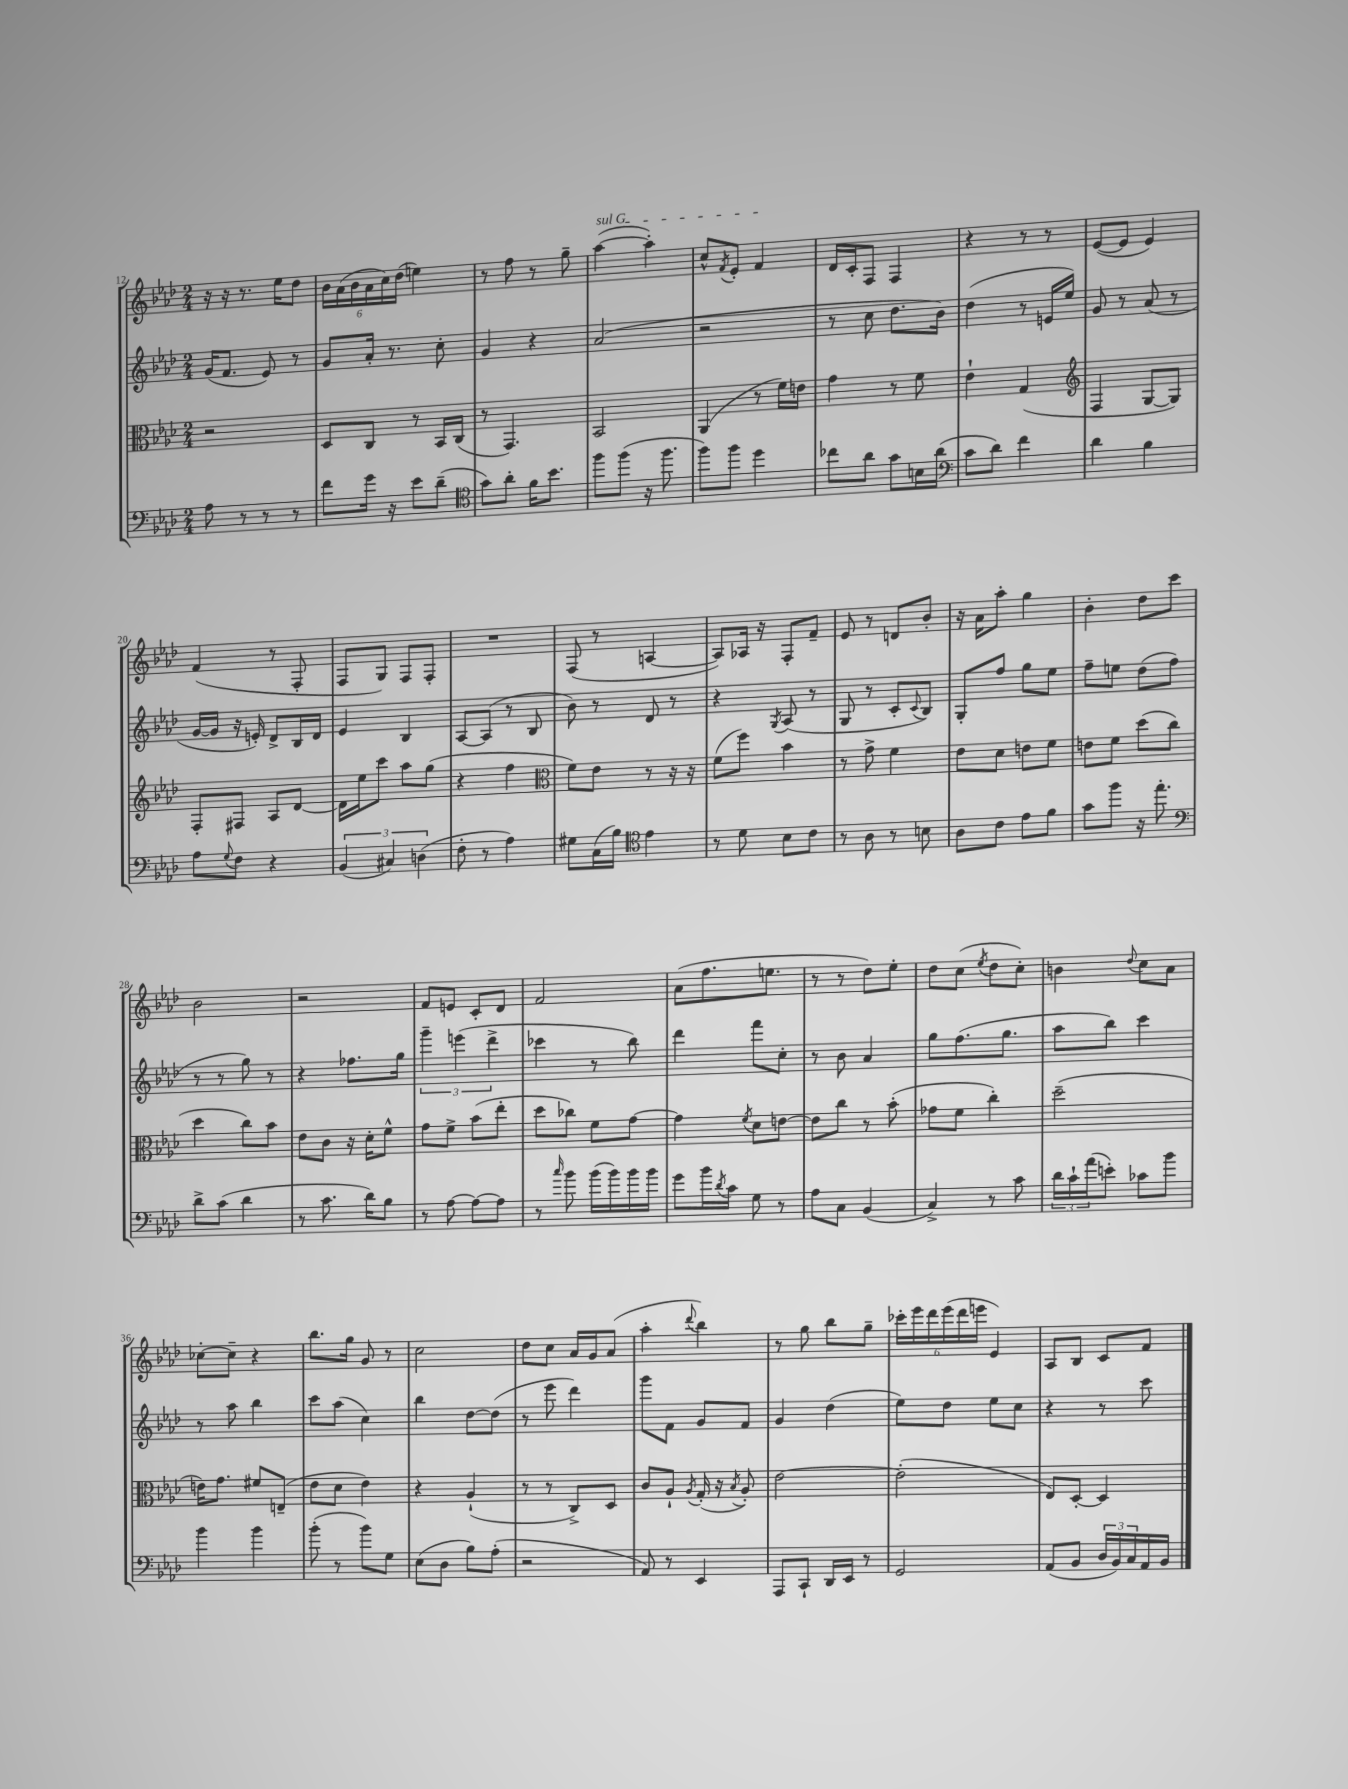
<<
\new StaffGroup <<
\new Staff = "s0" {
    \clef treble \key aes \major \numericTimeSignature \time 2/4
    r16 r16 r8. ees''16 des''8 |
    \tuplet 6/4 { bes'16 aes'16( bes'16 aes'16 c''16) des''16( } e''4) |
    r8 f''8 r8 g''8-- |
    \once \override TextSpanner.bound-details.left.text = \markup { \italic "sul G" } aes''4~\startTextSpan( aes''4-.) |
    c''8-^ \acciaccatura { f'8 } ees'8-. f'4\stopTextSpan |
    des'16 c'16-. f8 f4 |
    r4 r8 r8 |
    ees'8~( ees'8 ees'4) |
    f'4( r8 f8-. |
    f8 g8) f8 f8-. |
    R2 |
    f8( r8 a4~ |
    a8) aes16 r16 f8-. f'8-- |
    ees'8 r8 d'8 bes'8-. |
    r16 aes'16 aes''8-. g''4 |
    bes'4-. des''8 c'''8 |
    bes'2 |
    r2 |
    f'8 e'8 c'8-. des'8 |
    f'2 |
    aes'8( f''8. e''8. |
    r8 r8 des''8) ees''8-. |
    des''8 c''8( \acciaccatura { ees''8 } des''8 c''8-.) |
    b'4 \appoggiatura { des''8 } c''8 aes'8 |
    ces''8~-. ces''8-- r4 |
    bes''8. g''16 g'8 r8 |
    c''2 |
    des''8 c''8 aes'16 g'16 aes'8( |
    aes''4-. \appoggiatura { des'''8 } bes''4) |
    r8 g''8 bes''8 g''8-- |
    \tuplet 6/4 { ces'''16-. ees'''16 des'''16 ees'''16( des'''16 e'''16 } ees'4) |
    aes8 bes8 c'8 f'8 \bar "|." |
}
\new Staff = "s1" {
    \clef treble \key aes \major \numericTimeSignature \time 2/4
    g'16( f'8. ees'8) r8 |
    g'8 aes'16-. r8. c''8-. |
    g'4 r4 |
    aes'2( |
    r2 |
    r8 c''8 des''8. bes'16) |
    des''4( r8 e'16 ees''16) |
    g'8 r8 aes'8( r8 |
    g'16~ g'16 r16 e'16-.) des'8-> bes16 des'16 |
    ees'4 bes4 |
    aes8~ aes8( r8 bes8 |
    bes'8) r8 des'8 r8 |
    r4 \acciaccatura { g8 } aes8( r8 |
    g8 r8 c'8-. \appoggiatura { c'8 } bes8) |
    g8-. f''8 g''8 ees''8 |
    f''8-- e''8 des''8( f''8 |
    r8 r8 g''8) r8 |
    r4 fes''8. g''16 |
    \tuplet 3/2 { g'''4-- e'''4( des'''4-> } |
    ces'''4 r8 bes''8) |
    des'''4 f'''8 c''8-. |
    r8 bes'8 aes'4 |
    g''8 f''8.( g''8. |
    aes''8 bes''8) c'''4 |
    r8 aes''8 bes''4 |
    c'''8 aes''8( c''4) |
    bes''4 des''8~ des''8( |
    r8 ees'''8 des'''4) |
    g'''8 f'8 g'8 f'8 |
    g'4 des''4( |
    ees''8) des''8 ees''8 c''8 |
    r4 r8 c'''8 \bar "|." |
}
\new Staff = "s2" {
    \clef alto \key aes \major \numericTimeSignature \time 2/4
    r2 |
    des8 c8 r8 bes,16 c16( |
    r8 g,4.) |
    bes,2 |
    aes,4( r8 f'16) e'16 |
    g'4 r8 f'8 |
    ees'4-! g4( |
    \clef treble f4 g8~ g8) |
    f8-. fis8 aes8 des'8~ |
    des'16 ees''16 c'''8 aes''8 g''8( |
    r4 f''4 |
    \clef alto f'8) ees'8 r8 r16 r16 |
    f'8( f''8) bes'4 |
    r8 g'8-> f'4 |
    ees'8 des'8 e'8 f'8 |
    e'8 f'8 des''8( c''8 |
    des''4 c''8) bes'8 |
    ees'8 c'8 r16 des'16-. f'8-^ |
    g'8 f'8-> bes'8( ees''8-. |
    des''8 ces''8) f'8 g'8~ |
    g'4 \acciaccatura { f'8 } des'8 e'8~ |
    e'8 c''8 r8 bes'8-.( |
    ges'8 f'8 c''4-.) |
    des''2--( |
    e'16) g'8. fis'8 e8--( |
    ees'8 des'8 ees'4) |
    r4 aes4-!( |
    r8 r8 c8->) des8 |
    c'8 aes8-! \acciaccatura { aes8 } g16-.( r16 \acciaccatura { bes8 } aes8-.) |
    ees'2~ |
    ees'2-.( |
    ees8) des8~-. des4 \bar "|." |
}
\new Staff = "s3" {
    \clef bass \key aes \major \numericTimeSignature \time 2/4
    aes8 r8 r8 r8 |
    f'8 g'16 r16 ees'8 des'8--( |
    \clef tenor g'8) aes'8-. f'16 bes'8. |
    f''8 f''8( r16 f''8. |
    f''8) f''8 des''4 |
    ces''8 aes'8 g'8 b16 aes'16( |
    \clef bass c'8 des'8) f'4 |
    des'4 bes4 |
    aes8 \appoggiatura { g8 } f8 r4 |
    \tuplet 3/2 { bes,4( cis4) d4( } |
    f8-. r8 aes4) |
    gis8 c16( bes16) \clef tenor ees'4 |
    r8 des'8 bes8 c'8 |
    r8 aes8 r8 b8 |
    aes8 c'8 ees'8 f'8 |
    g'8 f''8 r16 ees''8.-. |
    \clef bass des'8-> c'8( des'4 |
    r8 c'8. des'16) bes8 |
    r8 aes8~ aes8~ aes8 |
    r8 \grace { c''16 } bes'8 bes'16( bes'16) bes'16 bes'16 |
    g'8 bes'16 \acciaccatura { des'8 } c'16 g8 r8 |
    aes8 c8 bes,4( |
    c4->) r8 c'8 |
    \tuplet 3/2 { des'16 c'16-! aes'16( } e'8-.) ces'8 bes'8 |
    bes'4 bes'4 |
    bes'8-.( r8 bes'8) g8 |
    ees8( des8 bes8) aes8-.( |
    r2 |
    aes,8) r8 ees,4 |
    aes,,8 c,8-! des,16 ees,16 r8 |
    g,2 |
    aes,8( bes,8 \tuplet 3/2 { des16 bes,16) c16 } aes,16 bes,16 \bar "|." |
}
>>
>>
\layout { \context { \Score currentBarNumber = #12 } }
